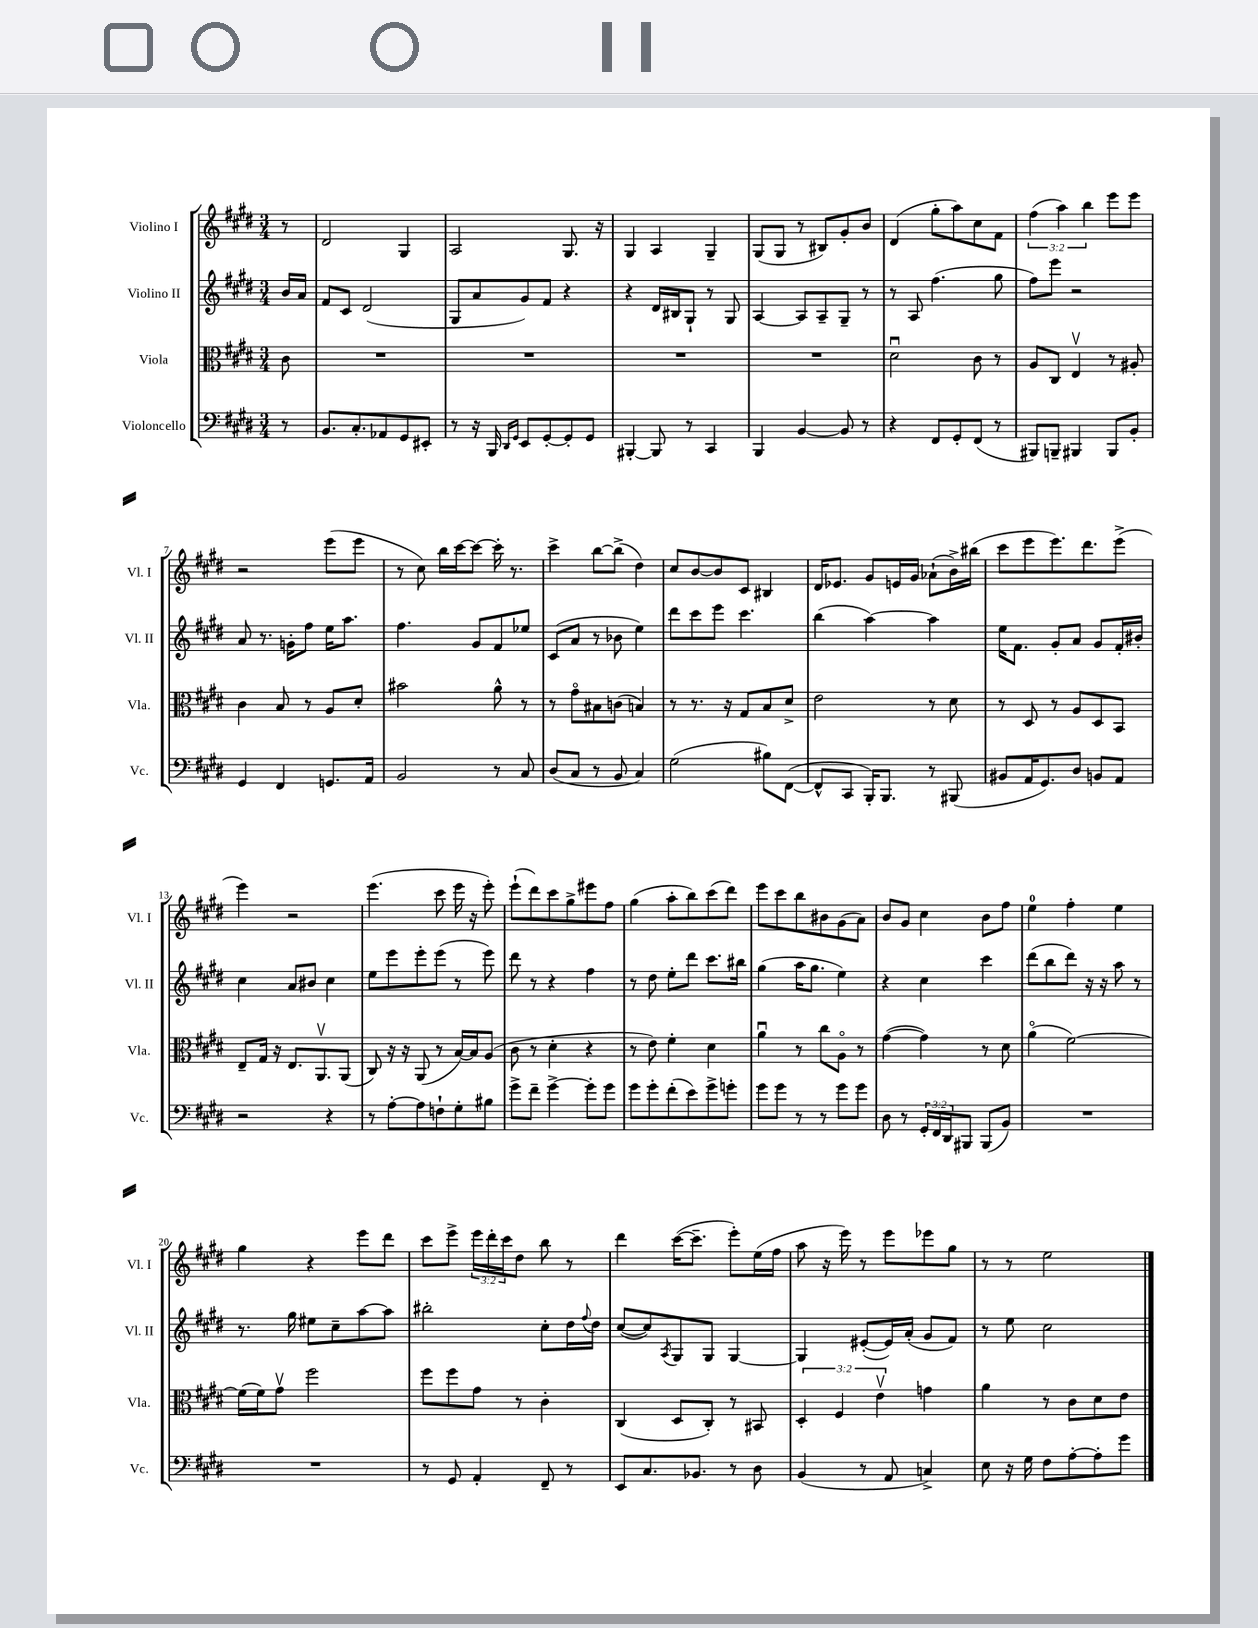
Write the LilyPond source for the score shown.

<<
\new StaffGroup <<
\new Staff = "s0" \with { instrumentName = "Violino I" shortInstrumentName = "Vl. I" } {
    \clef treble \key e \major \numericTimeSignature \time 3/4 \override Staff.TupletNumber.text = #tuplet-number::calc-fraction-text \partial 8
    r8 |
    dis'2 gis4 |
    a2 gis8. r16 |
    gis4 a4 gis4-- |
    gis8( gis8 r8 bis8) gis'8-. b'8 |
    dis'4( gis''8-. a''8) cis''8 fis'8 |
    \tuplet 3/2 { fis''4( a''4) b''4 } e'''8 e'''8 |
    r2 e'''8( e'''8 |
    r8 cis''8) b''16 cis'''16~ cis'''8~ cis'''16-. r8. |
    cis'''4-> b''8~ b''8->( dis''4) |
    cis''8 b'8~ b'8 cis'8 bis4 |
    dis'16 ees'8. gis'8 e'16 gis'16 aes'8-!( b'16->) bis''16( |
    cis'''8 e'''8 e'''8.) dis'''8. e'''8->( |
    e'''4) r2 |
    e'''4.( cis'''8 e'''16 r16 e'''8-.) |
    e'''8-!( dis'''8) cis'''8 gis''8-> eis'''8 fis''8 |
    gis''4( a''8-. b''8) cis'''8( dis'''8) |
    e'''8 cis'''8 b''8 bis'8 gis'8( a'8) |
    b'8 gis'8 cis''4 b'8 fis''8 |
    e''4-0 fis''4-. e''4 |
    gis''4 r4 e'''8 dis'''8 |
    cis'''8 e'''8-> \tuplet 3/2 { e'''16 dis'''16-. cis'''16 } dis''8 b''8 r8 |
    dis'''4 cis'''16~( cis'''8.-- e'''8-.) e''16( fis''16 |
    a''8 r16 e'''16) r8 e'''8 ees'''8 gis''8 |
    r8 r8 e''2 \bar "|." |
}
\new Staff = "s1" \with { instrumentName = "Violino II" shortInstrumentName = "Vl. II" } {
    \clef treble \key e \major \numericTimeSignature \time 3/4 \partial 8
    b'16 a'16 |
    fis'8 cis'8 dis'2( |
    gis8 a'8 gis'8) fis'8 r4 |
    r4 dis'16 bis16 gis8-! r8 gis8 |
    a4~ a8 a8-- gis8-- r8 |
    r8 a8 fis''4.( gis''8 |
    fis''8) e'''8 r2 |
    a'8 r8. g'16-. fis''8 e''16 a''8. |
    fis''4. gis'8 fis'8 ees''8 |
    cis'8( a'8 r8 bes'8 e''4) |
    dis'''8 cis'''8 e'''8 cis'''4. |
    b''4( a''4~) a''4 |
    e''16 fis'8. gis'8-. a'8 gis'8 fis'16-. bis'16-. |
    cis''4 a'8 bis'8 cis''4 |
    e''8 e'''8 e'''8-. e'''8( r8 e'''8) |
    dis'''8 r8 r4 fis''4 |
    r8 dis''8 e''8-. dis'''8 cis'''8. bis''16 |
    gis''4( a''16 gis''8. e''4) |
    r4 cis''4 cis'''4 |
    dis'''8( b''8 dis'''8) r16 r16 a''8 r8 |
    r8. gis''16 eis''8 cis''8-- a''8~ a''8 |
    bis''2-. cis''8-. dis''16 \appoggiatura { fis''8 } dis''16 |
    cis''8~( cis''8) \acciaccatura { a8 } gis8 gis8 gis4~ |
    gis4 eis'8~-.( eis'16) a'16-.( gis'8 fis'8) |
    r8 e''8 cis''2 \bar "|." |
}
\new Staff = "s2" \with { instrumentName = "Viola" shortInstrumentName = "Vla." } {
    \clef alto \key e \major \numericTimeSignature \time 3/4 \override Staff.TupletNumber.text = #tuplet-number::calc-fraction-text \partial 8
    cis'8 |
    R2. |
    R2. |
    R2. |
    R2. |
    dis'2\downbow cis'8 r8 |
    a8 cis8 e4\upbow r8 ais8-. |
    cis'4 b8 r8 a8 dis'8-. |
    bis'2 a'8-^ r8 |
    r8 gis'8\flageolet bis8 c'8( b4) |
    r8 r8. r16 gis8 b8 dis'8-> |
    e'2 r8 dis'8 |
    r8 dis8 r8 a8 dis8 b,8 |
    e8-- gis16 r16 e8. a,8.\upbow a,8( |
    cis8) r16 r16 a,8( r8 b16~) b16 a8( |
    cis'8 r8 dis'4-. r4 |
    r8 e'8) fis'4-. dis'4 |
    a'4\downbow r8 cis''8 a8\flageolet r8 |
    gis'4~( gis'4) r8 dis'8 |
    a'4\flageolet( fis'2~) |
    fis'16( fis'16) gis'8\upbow fis''2 |
    fis''8 fis''8 gis'8 r8 cis'4-. |
    cis4( dis8 cis8-.) r8 bis,8 |
    \tuplet 3/2 { dis4-. fis4 e'4\upbow } g'4 |
    a'4 r8 cis'8 dis'8 e'8 \bar "|." |
}
\new Staff = "s3" \with { instrumentName = "Violoncello" shortInstrumentName = "Vc." } {
    \clef bass \key e \major \numericTimeSignature \time 3/4 \override Staff.TupletNumber.text = #tuplet-number::calc-fraction-text \partial 8
    r8 |
    b,8. cis8.-. aes,8 gis,8 eis,8-. |
    r8 r16 b,,16 \grace { dis,16 gis,16 } e,8 gis,8~-. gis,8-. gis,8 |
    bis,,4~-. bis,,8 r8 cis,4 |
    b,,4 b,4~ b,8 r8 |
    r4 fis,8 gis,8-. fis,8( r8 |
    bis,,8) b,,8-- bis,,4 bis,,8 b,8-. |
    gis,4 fis,4 g,8. a,16 |
    b,2 r8 cis8 |
    dis8( cis8 r8 b,8 cis4) |
    gis2( bis8) fis,8~( |
    fis,8-^ cis,8 b,,16-.) b,,8. r8 bis,,8( |
    bis,8 a,16 gis,8.) dis8 b,8 a,8 |
    r2 r4 |
    r8 a8~-. a8 f8-! gis8-. bis8 |
    gis'8-> fis'8-- gis'4~-> gis'8-. gis'8 |
    gis'8 gis'8-. fis'8-.( e'8) gis'8-> g'8-. |
    gis'8 gis'8 r8 r8 gis'8 gis'8 |
    dis8 r8 \tuplet 3/2 { gis,16-. fis,16 dis,16 } bis,,8 bis,,8( b,8) |
    R2. |
    R2. |
    r8 gis,8 a,4-. fis,8-- r8 |
    e,8 cis8. bes,8. r8 dis8 |
    b,4( r8 a,8 c4->) |
    e8 r16 gis16 fis8 a8~-. a8-. gis'8 \bar "|." |
}
>>
>>
